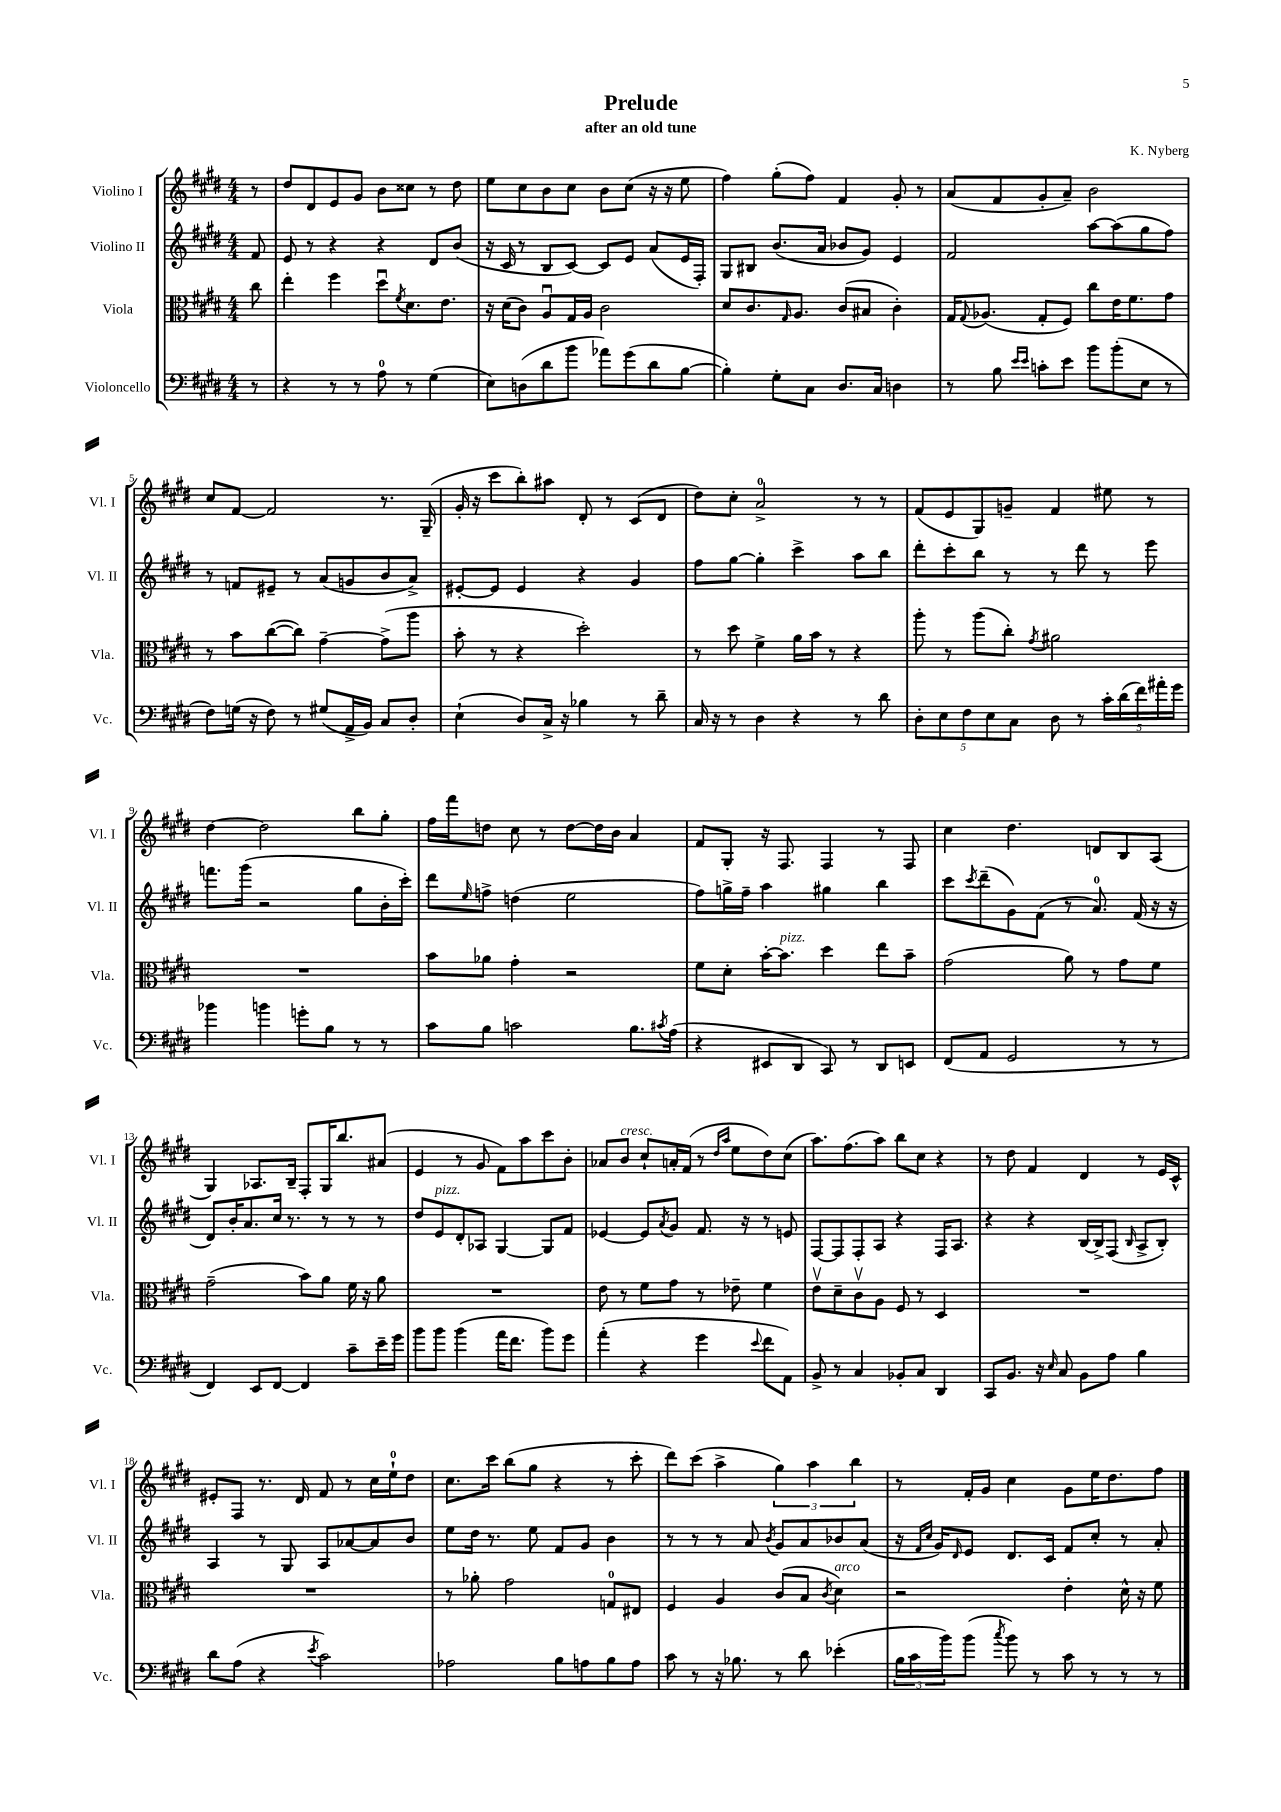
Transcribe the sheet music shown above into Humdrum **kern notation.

**kern	**kern	**kern	**kern
*staff4	*staff3	*staff2	*staff1
*clefF4	*clefC3	*clefG2	*clefG2
*k[f#c#g#d#]	*k[f#c#g#d#]	*k[f#c#g#d#]	*k[f#c#g#d#]
*M4/4	*M4/4	*M4/4	*M4/4
8r	8cc#\	8f#/	8r
=	=	=	=
4r	4ee'\	8e/	8dd#/L
.	.	8r	8d#/
8r	4ff#\	4r	8e/
8r	.	.	8g#/J
8A\	8dd#u\L	4r	8b\L
.	8qf#/	.	.
8r	8.d#\	.	8cc##\J
(4G#\	.	8d#/L	8r
.	8.e\J	.	.
.	.	(8b/J	8dd#\
=	=	=	=
8E\L)	16r	16r	8ee\L
.	(16d#\LK	16c#/	.
(8D\	8c#\J)	8r	8cc#\
8d#\	8Au/L	8B/L	8b\
8b\J	16G#/L	[8c#/J)	8cc#\J
.	16A/JJ	.	.
8a-\L)	2c#\	8c#/]L	8b\L
(8g#\	.	8e/J	(8cc#\J
8d#\	.	(8a/L	16r
.	.	.	16r
[8B\J	.	16e/L	8ee\
.	.	16F#'/JJ)	.
=	=	=	=
4B'\])	8d#/L	8G#/L	4ff#\)
.	8.c#/	8B#/J	.
8G#'\L	.	(8.b/L	(8gg#'\L
.	16qqG#/	.	.
.	8.A/J	.	.
8C#\J	.	.	8ff#\J)
.	.	16a/Jk	.
8.D#/L	(8c#/L	8b-/L	4f#/
.	8B#/J	8g#/J)	.
16C#/Jk	.	.	.
4D\	4c#'\)	4e/	8g#'/
.	.	.	8r
=	=	=	=
8r	16G#/LK	2f#/	(8a/L
.	8qqG#/	.	.
.	(8.A-/J	.	.
8B\	.	.	8f#/
16qqe/LL	.	.	.
16qqe/JJ	.	.	.
8c'\L	8G#'/L	.	8g#'/
8e\J	8F#/J)	.	8a~/J)
8b\L	8cc#\L	[8aa\L	2b\
(8b'\	16e\K	(8aa\]	.
.	8.f#\	.	.
8E\J	.	8gg#\	.
8r	8g#\J	8ff#\J)	.
=	=	=	=
8F#\L)	8r	8r	8cc#/L
(16G\Jk	8b\L	8f/L	[8f#/J
16r	.	.	.
8F#\)	([8cc#\	8e#~/J	2f#/]
8r	8cc#\]J)	8r	.
(8G#/L	[4g#~\	(8a/L	.
16AA^/L	.	8g/	.
16BB/JJ)	.	.	.
8C#/L	(8g#^\]L	8b/	8.r
8D#'/J	8aa\J	8a^/J)	.
.	.	.	(16G#~/
=	=	=	=
(4E`\	8b'\	[8e#'/L	16g#'/
.	.	.	16r
.	8r	8e#/]J	8ccc#\L
8D#/L)	4r	4e#/	8bb'\)
16C#^/Jk	.	.	8aa#\J
16r	.	.	.
4B-\	2dd#'\)	4r	8d#'/
.	.	.	8r
8r	.	4g#/	(8c#/L
8d#~\	.	.	8d#/J
=	=	=	=
16C#/	8r	8ff#\L	8dd#\L)
16r	.	.	.
8r	8dd#\	[8gg#\J	8cc#'\J
4D#\	4f#^\	4gg#'\]	2a^/
4r	16a\LL	4ccc#^\	.
.	16b\JJ	.	.
.	8r	.	.
8r	4r	8aa\L	8r
8d#\	.	8bb\J	8r
=	=	=	=
10D#'\L	8aa'\	8ddd#'\L	(8f#/L
10E\	.	.	.
.	8r	8ccc#'\	8e/
10F#\	.	.	.
.	(8aa\L	8bb\J	8G#/)
10E\	.	.	.
.	8cc#'\J)	8r	8g~/J
10C#\J	.	.	.
.	8qg#/	.	.
8D#\	2a#\	8r	4f#/
8r	.	8ddd#\	.
20c#'\LL	.	8r	8ee#\
(20d#\	.	.	.
20f#\)	.	.	.
.	.	8eee\	8r
20a#'\	.	.	.
20g#\JJ	.	.	.
=	=	=	=
4b-\	1r	8.fff\L	[4dd#\
.	.	(16ggg#\Jk	.
4b\	.	2r	2dd#\]
8g'\L	.	.	.
8B\J	.	.	.
8r	.	8gg#\L	8bb\L
8r	.	16b'\L	8gg#'\J
.	.	16ccc#'\JJ)	.
=	=	=	=
8c#\L	8b\L	8ddd#\L	16ff#\LL
.	.	.	16fff#\J
.	.	16qqee/	.
8B\J	8a-\J	8ff^\J	8dd\J
2c\	4g#'\	(4dd\	8cc#\
.	.	.	8r
.	2r	2ee\	[8dd\L
.	.	.	16dd\]L
.	.	.	16b\JJ
8.B\L	.	.	4a/
8qc#/	.	.	.
(16A\Jk	.	.	.
=	=	=	=
4r	8f#\L	8ff#\L)	8f#/L
.	8d#'\J	16gg^\L	8G#'/J
.	.	16ff#~\JJ	.
8EE#/L	[16b'\LK	4aa\	16r
.	8.b\]J	.	8.F#/
8DD#/J	.	.	.
8CC#/)	4dd#\	4gg#\	4F#/
8r	.	.	.
8DD#/L	8ee\L	4bb\	8r
8EE/J	8b~\J	.	8F#/
=	=	=	=
(8FF#/L	(2g#\	8ccc#\L	4cc#\
.	.	8qccc#/	.
8AA/J	.	(8ddd#~\	.
2GG#/	.	8g#\)	4.dd#\
.	.	(8f#\J	.
.	8a\)	8r	.
.	8r	8.a/)	8d/L
8r	8g#\L	.	8B/
.	.	(16f#/	.
8r	8f#\J	16r	(8A/J
.	.	16r	.
=	=	=	=
4FF#/)	(2g#~\	8d#/L)	4G#/)
.	.	16b'/K	.
.	.	8.a/	.
8EE/L	.	.	8.A-/L
[8FF#/J	.	16cc#/Jk	.
.	.	8.r	16B~/Jk
4FF#/]	8b\L)	.	8F#'/L
.	8a\J	8r	16G#/K
.	.	.	8.bb/
8c#~\L	16f#\	8r	.
.	16r	.	.
16e~\L	8a\	8r	(8a#/J
16g#\JJ	.	.	.
=	=	=	=
8b\L	1r	8dd#/L	4e/
8b\J	.	8e/	.
(4b\	.	8d#'/	8r
.	.	8A-/J	8g#/
16a\LK	.	[4G#/	8f#\L)
8.f#\J	.	.	.
.	.	.	8aa\
8b\L)	.	8G#/]L	8ccc#\
8g#\J	.	8f#/J	8b'\J
=	=	=	=
(4a'\	8e\	[4e-/	8a-/L
.	8r	.	8b/J
4r	8f#\L	8e-/]L	8cc#`/L
.	.	8qa/	.
.	8g#\J	8g#/J	16a'/L
.	.	.	(16f#/JJ
4g#\	8r	8.f#/	8r
.	.	.	16qqdd#/LL
.	.	.	16qqaa/JJ
.	8e-~\	.	8ee\L
.	.	16r	.
8qqe/	.	.	.
8f#\L	4f#\	8r	8dd#\)
8AA\J)	.	8e/	(8cc#\J
=	=	=	=
8BB^/	8ev\L	[8F#/L	8.aa\L)
8r	8d#~\	8F#/]	.
.	.	.	(8.ff#\
4C#/	8c#v\	8F#'/	.
.	8A\J	8A/J	8aa\J)
8BB-'/L	8F#/	4r	8bb\L
8C#/J	8r	.	8cc#\J
4DD#/	4D#/	16F#/LK	4r
.	.	8.A/J	.
=	=	=	=
8CC#/L	1r	4r	8r
8.BB/J	.	.	8dd#\
.	.	4r	4f#/
16r	.	.	.
16qqE/	.	.	.
8C#/	.	.	.
8BB\L	.	[16B/LL	4d#/
.	.	16B^/]J	.
8A\J	.	(8F#/J	.
.	.	16qqB/	.
4B\	.	8A^/L	8r
.	.	8B'/J)	16e/LL
.	.	.	16c#^^/JJ
=	=	=	=
8d#\L	1r	4A/	8e#'/L
(8A\J	.	.	8F#/J
4r	.	8r	8.r
.	.	8G#/	.
.	.	.	16d#/
8qe/	.	.	.
2c#\)	.	8A/L	8f#/
.	.	[8a-/	8r
.	.	8a-/]	16cc#\LL
.	.	.	16ee`\J
.	.	8b/J	8dd#\J
=	=	=	=
2A-\	8r	8ee\L	8.cc#\L
.	8a-'\	16dd#\Jk	.
.	.	8.r	16ccc#\Jk
.	2g#\	.	(8bb\L
.	.	8ee\	8gg#\J
8B\L	.	8f#/L	4r
8A\	.	8g#/J	.
8B\	8G/L	4b\	8r
8A\J	8E#/J	.	8ccc#'\
=	=	=	=
8c#\	4F#/	8r	8ddd#\L)
8r	.	8r	(8ccc#\J
16r	4A/	8r	4aa^\
8.B-\	.	.	.
.	.	8a/	.
.	.	8qb/	.
8r	(8c#/L	8g#/L	6gg#\)
8d#\	8B/J	8a/	.
.	.	.	6aa\
.	8qc#/	.	.
(4e-'\	4d#\)	8b-/	.
.	.	.	6bb\
.	.	(8a/J	.
=	=	=	=
24B\LL	2r	16r	8r
24c#\	.	.	.
.	.	16qqf#/LL	.
.	.	16qqcc#/JJ	.
.	.	16g#/LK)	.
24b\J)	.	.	.
.	.	16qqd#/	.
(8b\J	.	8e/J	16f#'/LL
.	.	.	16g#/JJ
8qcc#/	.	.	.
8b\)	.	8.d#/L	4cc#\
8r	.	.	.
.	.	16c#/Jk	.
8c#\	4e'\	8f#/L	8g#\L
8r	.	8cc#'/J	16ee\K
.	.	.	8.dd#\
8r	16d#^^\	8r	.
.	16r	.	.
8r	8f#\	8a'/	8ff#\J
==	==	==	==
*-	*-	*-	*-
